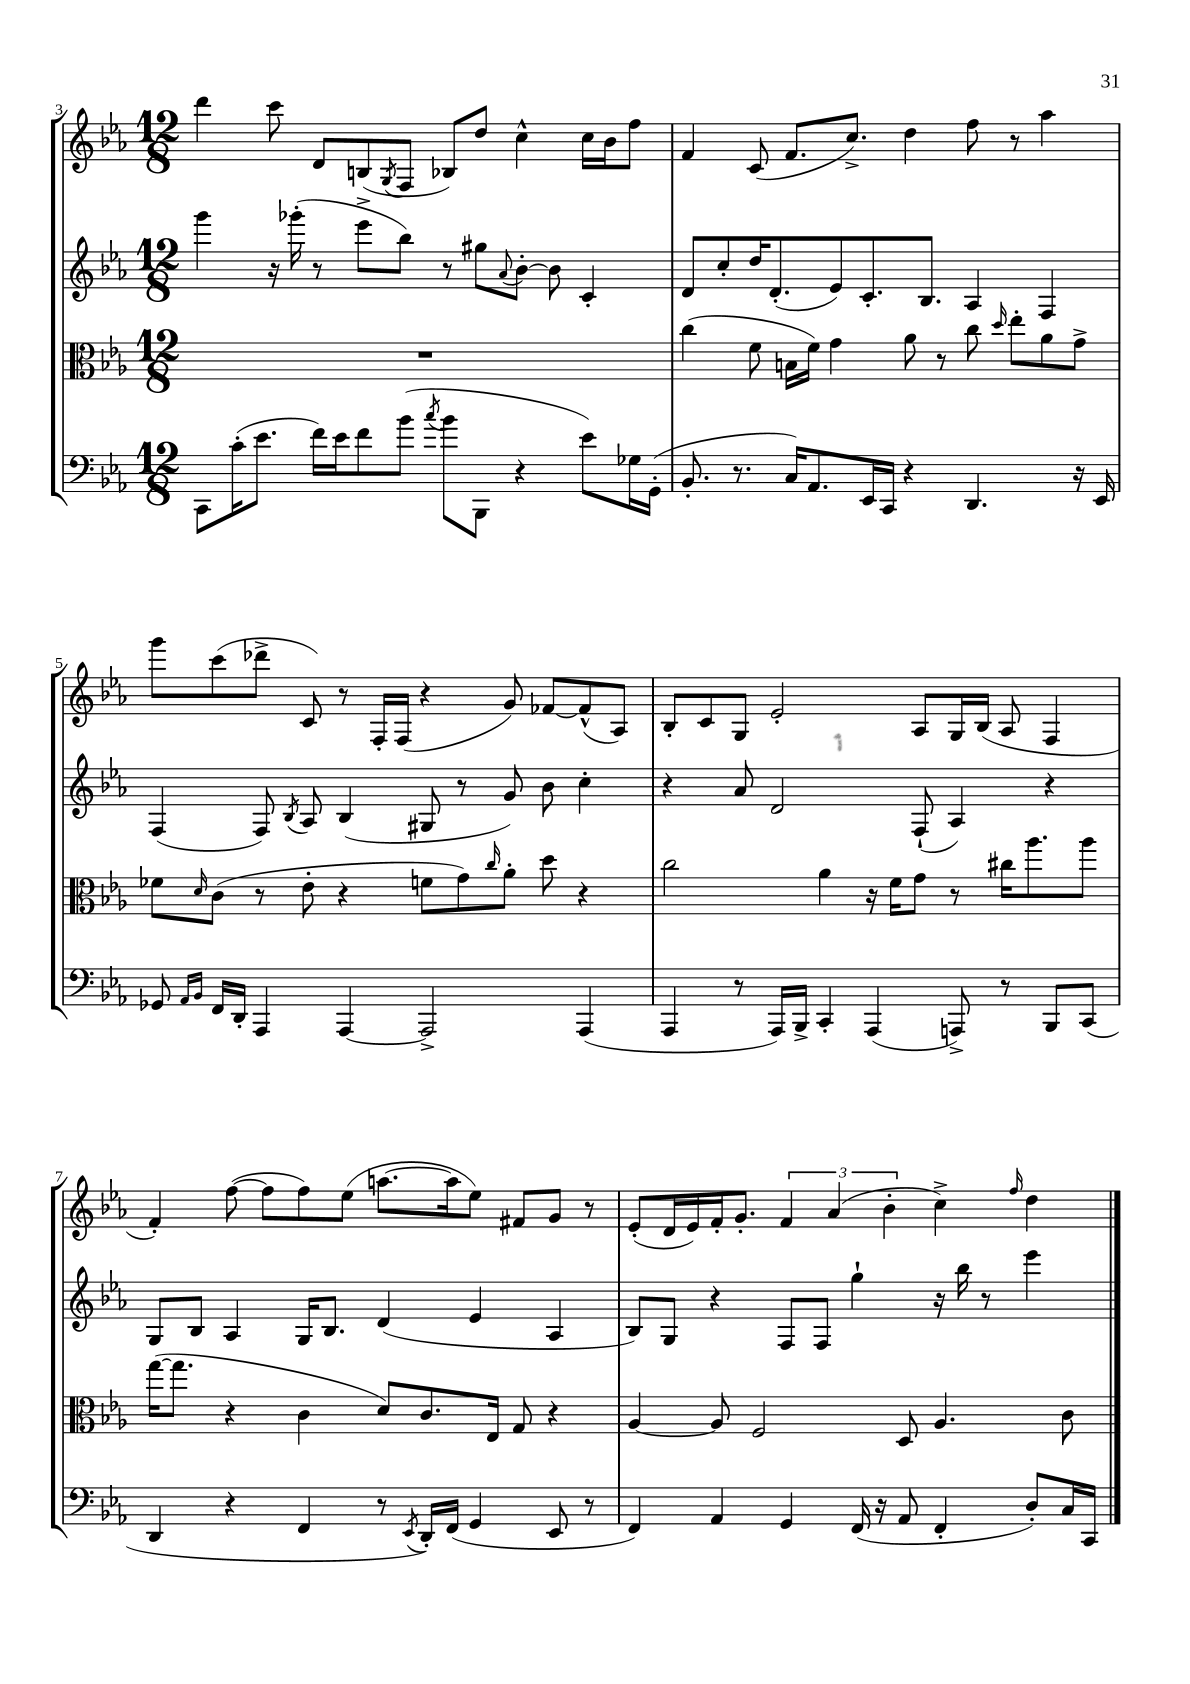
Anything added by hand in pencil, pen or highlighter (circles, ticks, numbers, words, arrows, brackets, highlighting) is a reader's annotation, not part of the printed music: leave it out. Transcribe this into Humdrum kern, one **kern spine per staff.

**kern	**kern	**kern	**kern
*part4	*part3	*part2	*part1
*staff4	*staff3	*staff2	*staff1
*clefF4	*clefC3	*clefG2	*clefG2
*k[b-e-a-]	*k[b-e-a-]	*k[b-e-a-]	*k[b-e-a-]
*M12/8	*M12/8	*M12/8	*M12/8
=3	=3	=3	=3
8CC\L	1.r	4ggg\	4ddd\
(16c'\K	.	.	.
8.e-\J	.	.	.
.	.	16r	8ccc\
.	.	(16ggg-X'\	.
16f\LL)	.	8r	8d/L
16e-\J	.	.	.
8f\	.	8eee-^\L	(8Bn/
.	.	.	8qG/
(8b-\J	.	8bb-\J)	8F/J
8qcc/	.	.	.
8b-\L	.	8r	8B-X/L)
8BBB-\J	.	8gg#X\L	8dd/J
.	.	8qqa-/	.
4r	.	[8b-'\J	4cc^^\
.	.	8b-\]	.
8e-\L)	.	4c'/	16cc\LL
.	.	.	16b-\J
16G-X\L	.	.	8ff\J
(16GG'\JJ	.	.	.
=4	=4	=4	=4
8.BB-'/	(4cc\	8d/L	4f/
.	.	8cc'/	.
8.r	.	.	.
.	8f\	16dd/K	(8c/
.	.	(8.d'/	.
16C/KL)	16Bn\LL	.	8.f/L
8.AA-/	16f\JJ)	.	.
.	4g\	8e-/)	.
.	.	.	8.cc^/J)
16EE-/L	.	8.c'/	.
16CC/JJ	.	.	.
4r	8a-\	.	4dd\
.	.	8.B-/J	.
.	8r	.	.
4.DD/	8cc\	4A-/	8ff\
.	16qqdd/	.	.
.	8ee-'\L	.	8r
.	8a-\	4F/	4aa-\
16r	8g^\J	.	.
16EE-/	.	.	.
!!LO:LB:g=z
=5	=5	=5	=5
8GG-X/	8f-X\L	(4F/	8ggg\L
16qqAA-/LL	.	.	.
16qqBB-/JJ	16qqd/	.	.
16FF/LL	(8c\J	.	(8ccc\
16DD'/JJ	.	.	.
4AAA-/	8r	8F/)	8ddd-X^\J
.	.	8qB-/	.
.	8e-'\	8A-/	8c/)
[4AAA-/	4r	(4B-/	8r
.	.	.	16F'/LL
.	.	.	(16F/JJ
2AAA-^/]	8fn\L	8G#X/	4r
.	8g\)	8r	.
.	16qqcc/	.	.
.	8a-'\J	8g/)	8g/)
.	8dd\	8b-\	[8f-X/L
(4AAA-/	4r	4cc'\	(8f-^^/]
.	.	.	8A-/J)
=6	=6	=6	=6
4AAA-/	2cc\	4r	8B-'/L
.	.	.	8c/
8r	.	8a-/	8G/J
16AAA-/LL)	.	2d/	2e-'/
16BBB-^/JJ	.	.	.
4CC'/	4a-\	.	.
(4AAA-/	16r	.	.
.	16f\KL	.	.
.	8g\J	(8F`/	8A-/L
8AAAn^/)	8r	4A-/)	16G/L
.	.	.	(16B-/JJ
8r	16cc#X\KL	.	8A-/
.	8.aa-\	.	.
8BBB-/L	.	4r	4F/
(8CC/J	8aa-\J	.	.
!!LO:LB:g=z
=7	=7	=7	=7
4DD/	([16gg\KL	8G/L	4f'/)
.	8.gg\J]	.	.
.	.	8B-/J	.
4r	4r	4A-/	([8ff\
.	.	.	8ff\L]
4FF/	4c\	16G/KL	8ff\)
.	.	8.B-/J	.
.	.	.	(8ee-\J
8r	8d/L)	(4d/	[8.aan\L
8qEE-/	.	.	.
16DD'/LL)	8.c/	.	.
(16FF/JJ	.	.	16aa\k]
4GG/	.	4e-/	8ee-\J)
.	16E-/Jk	.	.
.	8G/	.	8f#X/L
8EE-/	4r	4A-/	8g/J
8r	.	.	8r
=8	=8	=8	=8
4FF/)	[4A-/	8B-/L)	(8e-'/L
.	.	8G/J	16d/L
.	.	.	16e-/)
4AA-/	8A-/]	4r	16f'/J
.	.	.	8.g'/J
.	2F/	.	.
4GG/	.	8F/L	6f/
.	.	8F/J	.
.	.	.	(6a-/
(16FF/	.	4gg`\	.
16r	.	.	.
.	.	.	6b-'\
8AA-/	8D/	.	.
4FF'/	4.A-/	16r	4cc^\)
.	.	16bb-\	.
.	.	8r	.
.	.	.	16qqff/
8D'/L)	.	4eee-\	4dd\
16C/L	8c\	.	.
16CC/JJ	.	.	.
==	==	==	==
*-	*-	*-	*-
